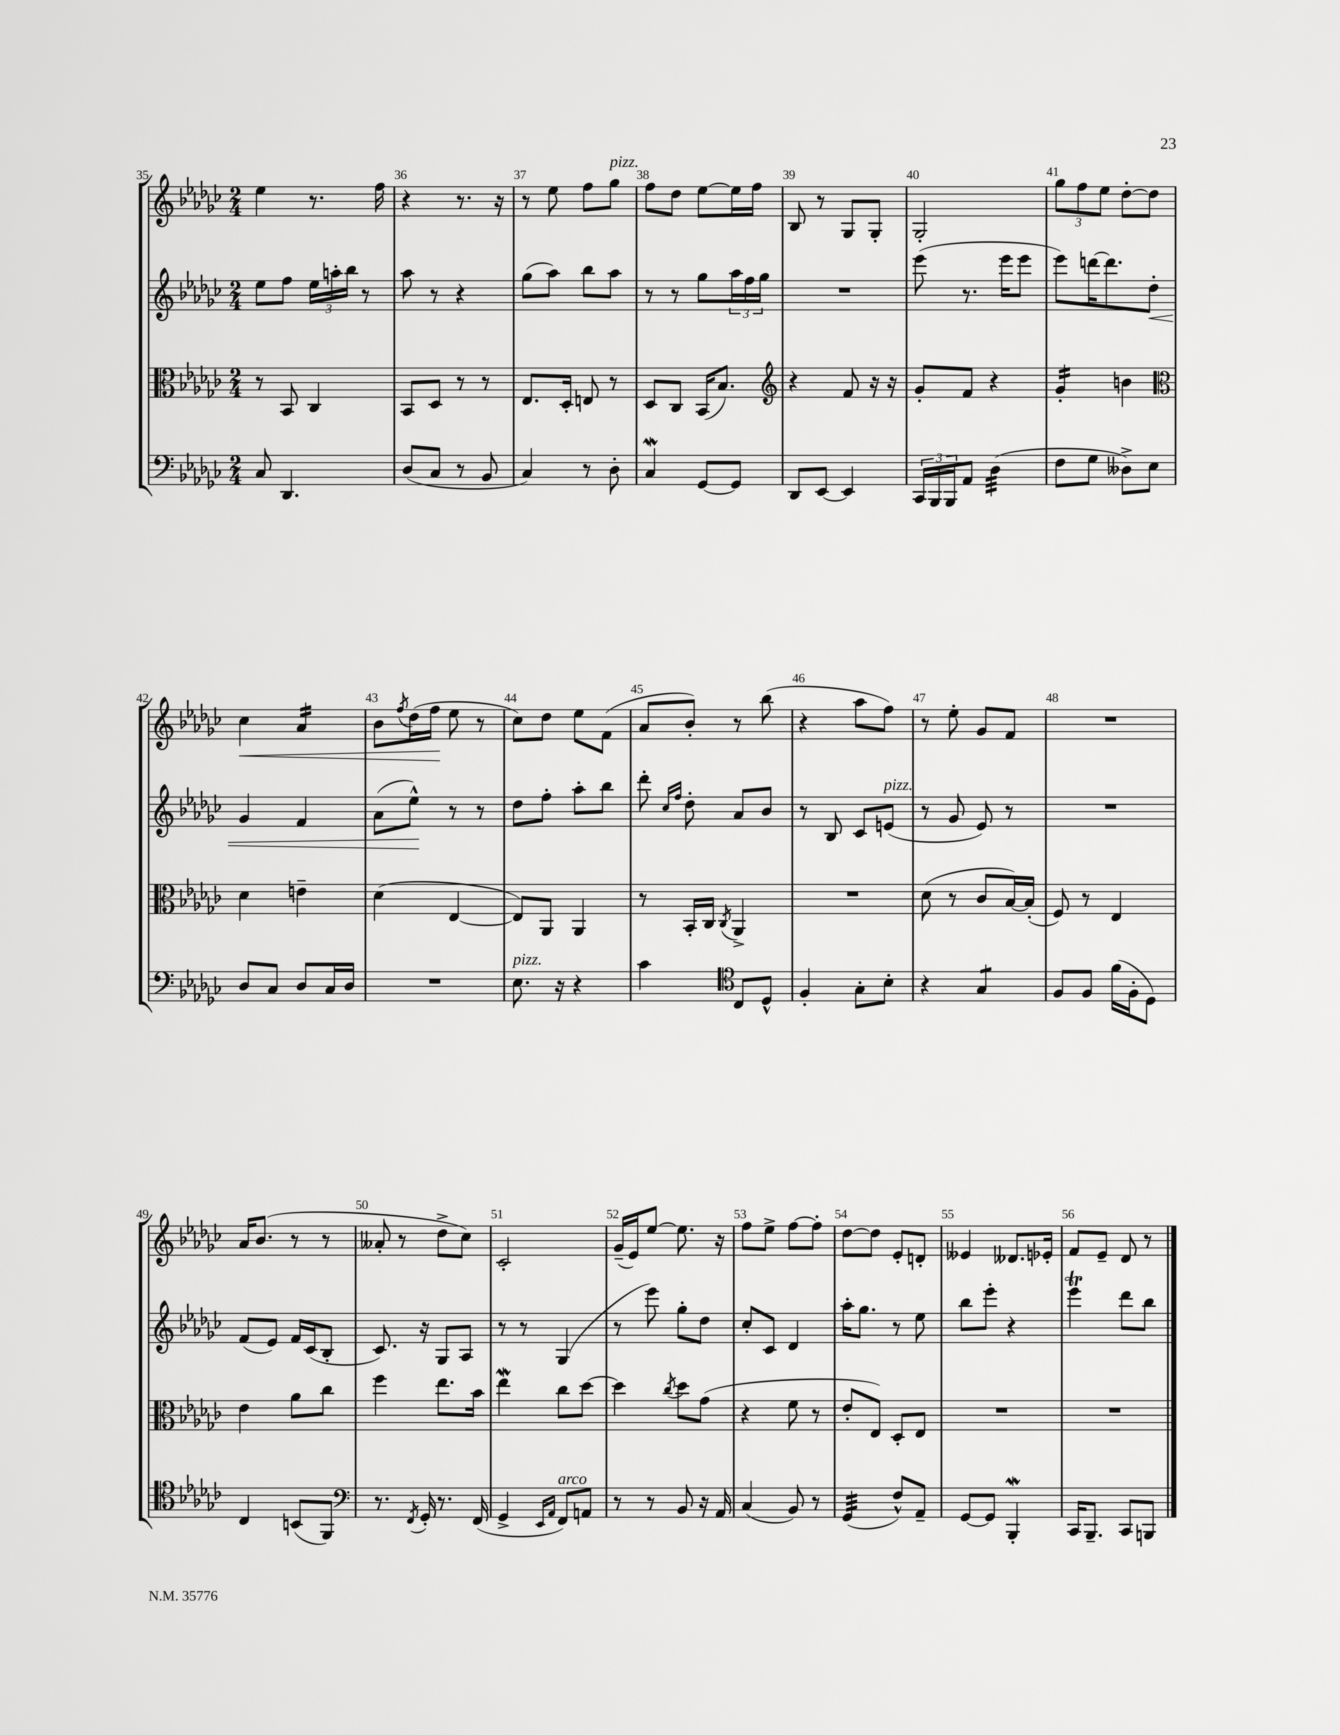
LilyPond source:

<<
\new StaffGroup <<
\new Staff = "s0" {
    \clef treble \key ges \major \numericTimeSignature \time 2/4
    ees''4 r8. f''16 |
    r4 r8. r16 |
    r8 ees''8 f''8 ges''8^\markup { \italic "pizz." } |
    f''8 des''8 ees''8~ ees''16 f''16 |
    bes8 r8 ges8 ges8-. |
    ges2-. |
    \tuplet 3/2 { ges''8 f''8 ees''8 } des''8~-. des''8 |
    ces''4\< aes'4:16 |
    bes'8 \acciaccatura { f''8 } des''16( f''16\! ees''8 r8 |
    ces''8) des''8 ees''8 f'8( |
    aes'8 bes'8-.) r8 bes''8( |
    r4 aes''8 f''8) |
    r8 ees''8-. ges'8 f'8 |
    R2 |
    aes'16 bes'8.( r8 r8 |
    aeses'8-. r8 des''8-> ces''8) |
    ces'2-. |
    ges'16--( ees'16) ees''8~ ees''8. r16 |
    f''8 ees''8-> f''8~ f''8-. |
    des''8~ des''8 ees'8-. d'8-. |
    eeses'4 deses'8. ees'16-. |
    f'8 ees'8-- des'8 r8 \bar "|." |
}
\new Staff = "s1" {
    \clef treble \key ges \major \numericTimeSignature \time 2/4
    ees''8 f''8 \tuplet 3/2 { ees''16 a''16-. bes''16 } r8 |
    aes''8 r8 r4 |
    ges''8( aes''8) bes''8 aes''8 |
    r8 r8 ges''8 \tuplet 3/2 { aes''16 f''16 ges''16 } |
    R2 |
    ees'''8( r8. ees'''16 ees'''8 |
    ees'''8) d'''16~ d'''8. des''8-.\< |
    ges'4 f'4 |
    aes'8( ees''8-^\!) r8 r8 |
    des''8 f''8-. aes''8-. bes''8 |
    des'''8-. \grace { ces''16 f''16 } des''8-. aes'8 bes'8 |
    r8 bes8 ces'8 e'8^\markup { \italic "pizz." }( |
    r8 ges'8 ees'8) r8 |
    R2 |
    f'8( ees'8) f'16 ces'16( bes8-. |
    ces'8.) r16 ges8 aes8 |
    r8 r8 ges4( |
    r8 ees'''8) ges''8-. des''8 |
    ces''8-. ces'8 des'4 |
    aes''16-. ges''8. r8 ees''8 |
    bes''8 ees'''8-. r4 |
    ees'''4\trill des'''8 bes''8 \bar "|." |
}
\new Staff = "s2" {
    \clef alto \key ges \major \numericTimeSignature \time 2/4
    r8 bes,8 ces4 |
    bes,8 des8 r8 r8 |
    ees8. des16-. e8 r8 |
    des8 ces8 bes,16( bes8.) |
    \clef treble r4 f'8 r16 r16 |
    ges'8-. f'8 r4 |
    ges'4:16-. b'4 |
    \clef alto des'4 e'4-- |
    des'4( ees4~ |
    ees8) aes,8 aes,4 |
    r8 bes,16-. ces16 \acciaccatura { ces8 } aes,4-> |
    R2 |
    des'8( r8 ces'8 bes16~) bes16-.( |
    f8) r8 ees4 |
    ees'4 aes'8 ces''8 |
    f''4 ees''8. bes'16 |
    ees''4\mordent ces''8 des''8~ |
    des''4 \acciaccatura { ces''8 } des''8 ges'8( |
    r4 f'8 r8 |
    ees'8-. ees8) des8-. ees8 |
    R2 |
    R2 \bar "|." |
}
\new Staff = "s3" {
    \clef bass \key ges \major \numericTimeSignature \time 2/4
    ces8 des,4. |
    des8( ces8 r8 bes,8 |
    ces4) r8 des8-. |
    ces4\mordent ges,8~ ges,8 |
    des,8 ees,8~ ees,4 |
    \tuplet 3/2 { ces,16 bes,,16 bes,,16 } aes,8 des4:32( |
    f8 ges8 deses8->) ees8 |
    des8 ces8 des8 ces16 des16 |
    R2 |
    ees8.^\markup { \italic "pizz." } r16 r4 |
    ces'4 \clef tenor ces8 des8-^ |
    f4-. ges8-. bes8-. |
    r4 ges4:8 |
    f8 f8 f'16( f16-. des8) |
    ces4 b,8( f,8) |
    \clef bass r8. \acciaccatura { f,8 } ges,16-. r8. f,16( |
    ges,4-> \grace { ees,16 aes,16 } f,8^\markup { \italic "arco" }) a,8 |
    r8 r8 bes,8 r16 aes,16 |
    ces4( bes,8) r8 |
    ges,4:32( f8-^) aes,8-- |
    ges,8~ ges,8 bes,,4-.\mordent |
    ces,16 bes,,8.-- ces,8 b,,8 \bar "|." |
}
>>
>>
\layout { \context { \Score currentBarNumber = #35 \override BarNumber.break-visibility = ##(#f #t #t) barNumberVisibility = #all-bar-numbers-visible } }
